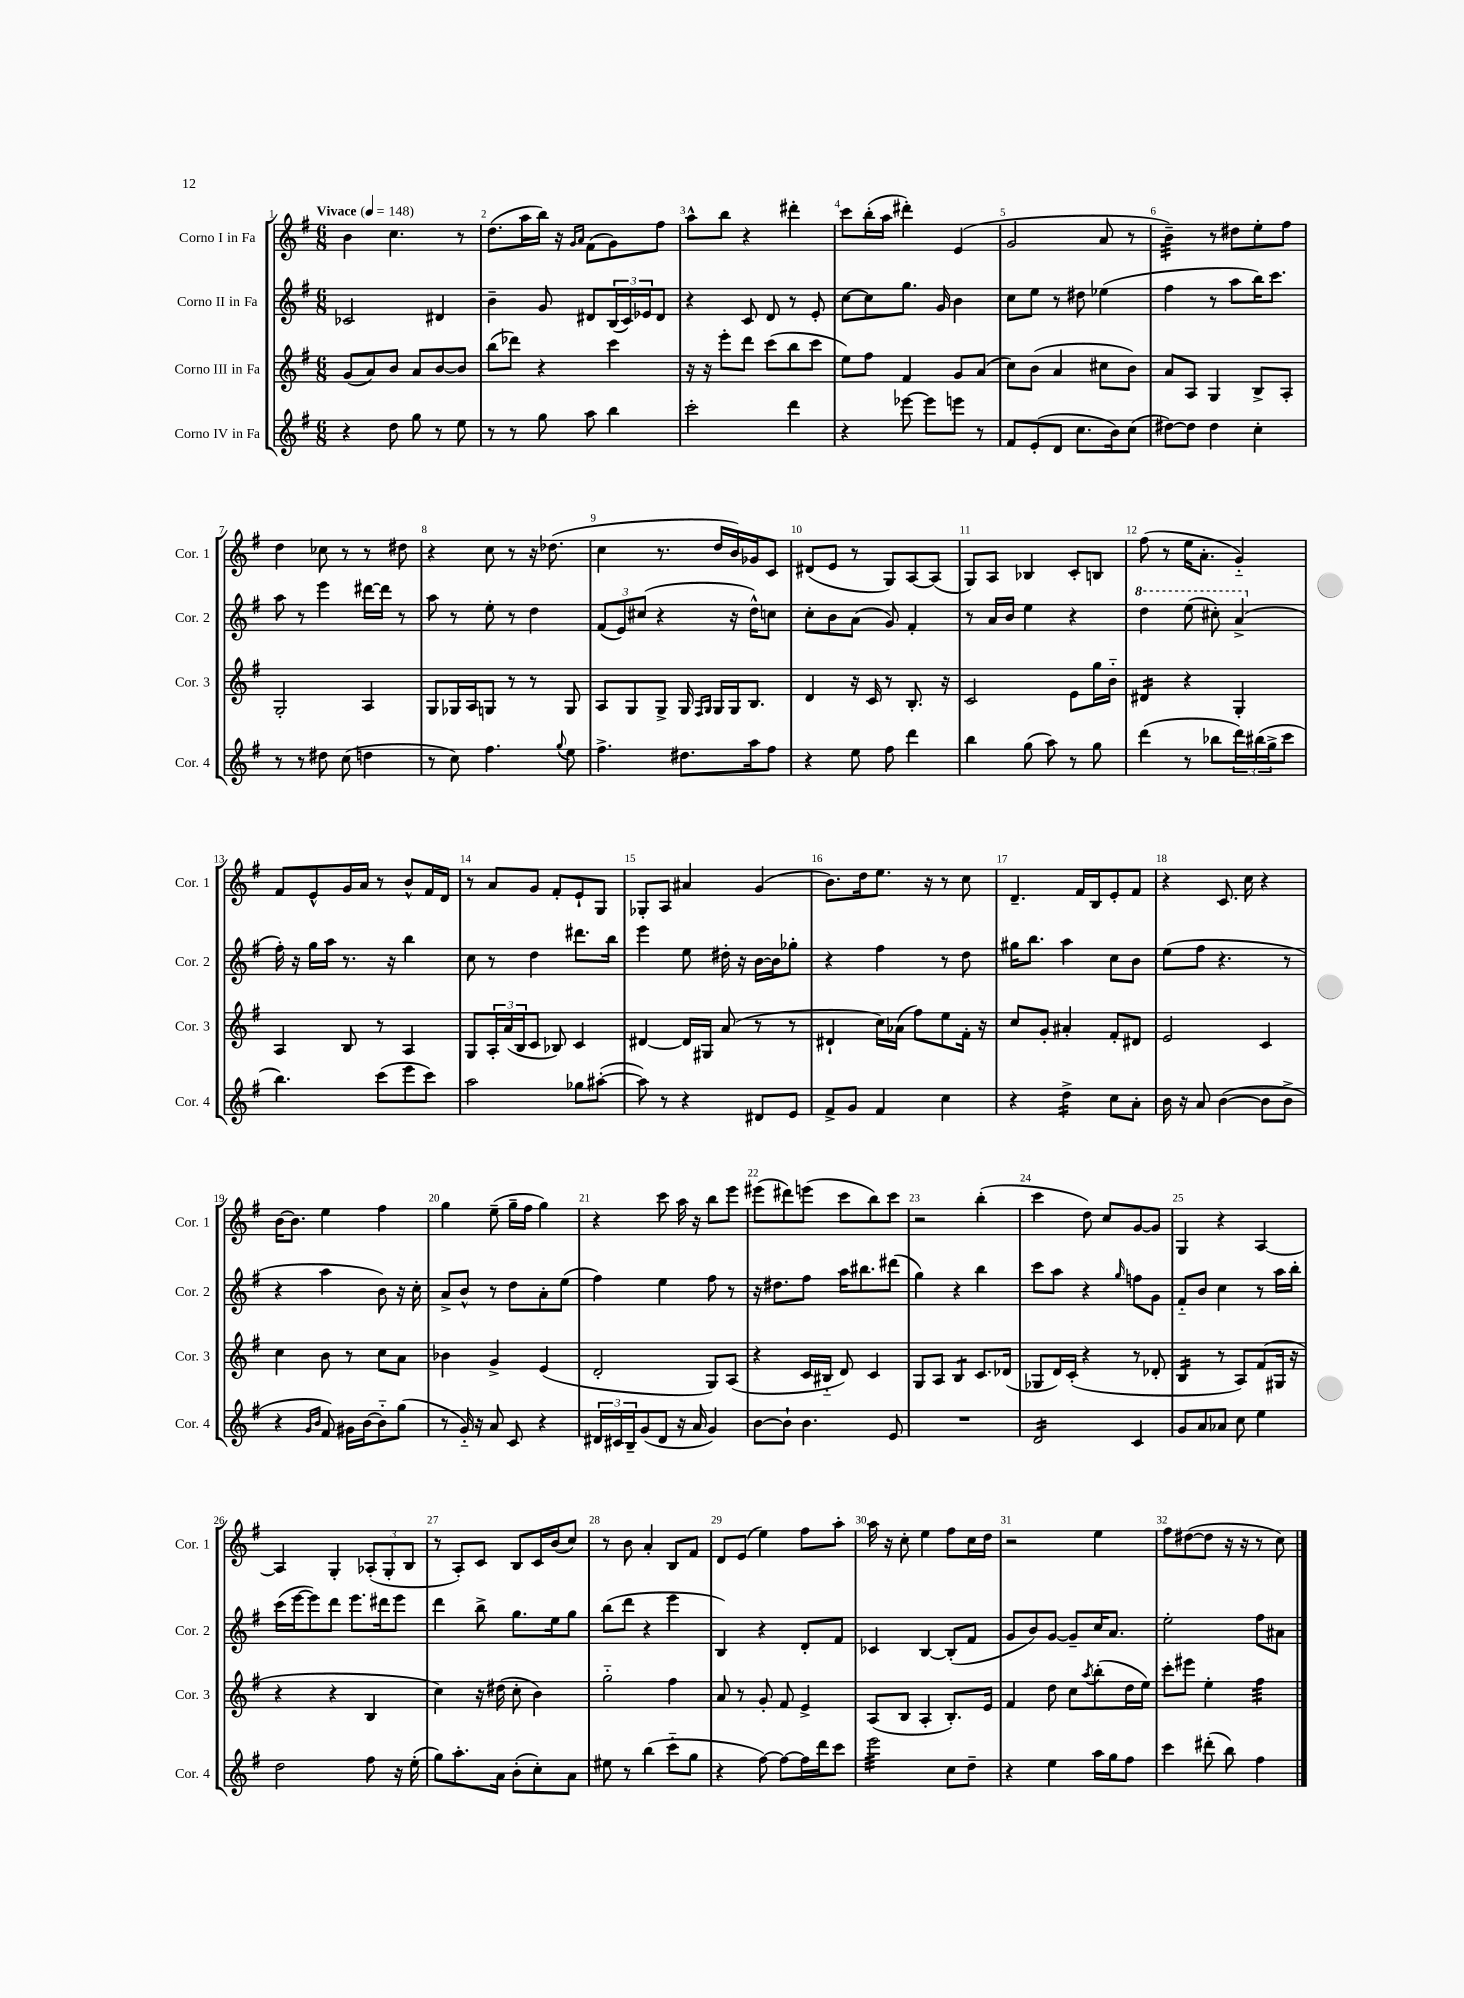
<<
\new StaffGroup <<
\new Staff = "s0" \with { instrumentName = "Corno I in Fa" shortInstrumentName = "Cor. 1" } {
    \clef treble \key g \major \numericTimeSignature \time 6/8 \tempo "Vivace" 4 = 148
    b'4 c''4. r8 |
    d''8.( a''16 b''16) r16 \grace { g'16 a'16 } fis'8( g'8) fis''8 |
    a''8-^ b''8 r4 dis'''4-. |
    c'''8 b''16-.( a''16 dis'''4-.) e'4( |
    g'2 a'8 r8 |
    b'4:32--) r8 dis''8 e''8-. fis''8 |
    d''4 ces''8 r8 r8 dis''8 |
    r4 c''8 r8 r16 des''8.( |
    c''4 r8. d''16 b'16) ges'16 c'8 |
    dis'8( e'8 r8 g8) a8~ a8( |
    g8) a8 bes4 c'8-. b8 |
    fis''8( r8 e''16 a'8.-. g'4-_) |
    fis'8 e'8-^ g'16 a'16 r8 b'8-^ fis'16 d'16 |
    r8 a'8 g'8 fis'8-. e'8-! g8 |
    ges8-. a8 ais'4 g'4( |
    b'8.) d''16 e''8. r16 r8 c''8 |
    d'4.-- fis'16 b16 e'8-. fis'8 |
    r4 c'8. c''16 r4 |
    b'16~ b'8. e''4 fis''4 |
    g''4 e''8--( g''16-- fis''16 g''4) |
    r4 c'''8 a''16 r16 b''8 e'''8 |
    eis'''8( dis'''8) e'''8( c'''8 b''8) c'''8 |
    r2 b''4-.( |
    c'''4 d''8) c''8 g'8~ g'8 |
    g4 r4 a4~ |
    a4 g4-. \tuplet 3/2 { aes8-.( g8-. b8 } |
    r8 a8-.) c'8 b8 c'16 b'16( c''8) |
    r8 b'8 a'4-. b8 fis'8 |
    d'8 e'8( e''4) fis''8 a''8-. |
    a''16 r16 c''8-. e''4 fis''8 c''16 d''16 |
    r2 e''4 |
    fis''8 dis''8~( dis''8 r16 r16 r8 c''8) \bar "|." |
}
\new Staff = "s1" \with { instrumentName = "Corno II in Fa" shortInstrumentName = "Cor. 2" } {
    \clef treble \key g \major \numericTimeSignature \time 6/8
    ces'2 dis'4 |
    b'4-- g'8 dis'8 \tuplet 3/2 { b16( c'16) ees'16 } dis'8 |
    r4 c'8 d'8 r8 e'8-. |
    c''8~ c''8 g''8. g'16 b'4 |
    c''8 e''8 r8 dis''8 ees''4( |
    fis''4 r8 a''8 b''16) c'''8. |
    a''8 r8 e'''4 dis'''16~ dis'''16 r8 |
    a''8 r8 e''8-. r8 d''4 |
    \tuplet 3/2 { fis'8( e'8) cis''8( } r4 r16 d''16-^) c''8 |
    c''8-. b'8 a'8( g'8) fis'4-. |
    r8 a'16 b'16 e''4 r4 |
    \ottava #1 d'''4 e'''8( cis'''8-.) a''4->( \ottava #0 |
    fis''16-.) r16 g''16 a''16 r8. r16 b''4 |
    c''8 r8 d''4 dis'''8. b''16 |
    e'''4 e''8 dis''16-. r16 b'16~ b'16 ges''8-. |
    r4 fis''4 r8 d''8 |
    gis''16 b''8. a''4 c''8 b'8 |
    e''8( fis''8 r4. r8 |
    r4 a''4 b'8) r16 c''16-. |
    a'8-> b'8-^ r8 d''8 a'8-. e''8( |
    fis''4) e''4 fis''8 r8 |
    r16 dis''8. fis''8 a''16 bis''8. dis'''8( |
    g''4) r4 b''4 |
    c'''8 a''8 r4 \grace { g''16 } f''8 g'8 |
    fis'8-_ b'8 c''4 r8 a''16 b''16-. |
    c'''16( e'''16~ e'''8) d'''8 e'''8. dis'''16 e'''8 |
    d'''4 b''8-> g''8. e''16 g''8 |
    b''8( d'''8 r4 e'''4 |
    b4) r4 d'8-. fis'8 |
    ces'4 b4~ b8-.( fis'8 |
    g'8 b'8) g'8~ g'8-- c''16 a'8. |
    e''2-. fis''8 ais'8 \bar "|." |
}
\new Staff = "s2" \with { instrumentName = "Corno III in Fa" shortInstrumentName = "Cor. 3" } {
    \clef treble \key g \major \numericTimeSignature \time 6/8
    g'8( a'8) b'8 a'8 b'8~ b'8 |
    b''8( des'''8) r4 c'''4 |
    r16 r16 e'''8-. d'''8 c'''8( b''8 c'''8 |
    e''8) fis''8 fis'4 g'8 a'8( |
    c''8) b'8( a'4 cis''8 b'8) |
    a'8 a8 g4 b8-> a8-. |
    g2-. a4 |
    g8 ges16 a16 g8 r8 r8 g8 |
    a8 g8 g8-> g16 \grace { fis16 g16 } g16 g16 b8. |
    d'4 r16 c'16 r8 b8.-. r16 |
    c'2 e'8 g''16 b'16-_ |
    dis'4:16 r4 g4-. |
    a4 b8 r8 a4 |
    g8 \tuplet 3/2 { a16-. a'16( b16 } c'8 bes8) c'4 |
    dis'4~ dis'16 gis16 a'8( r8 r8 |
    dis'4-! c''16) aes'16( fis''8) e''8 fis'16-. r16 |
    c''8 g'8-. ais'4-. fis'8-. dis'8 |
    e'2 c'4 |
    c''4 b'8 r8 c''8 a'8 |
    bes'4 g'4-> e'4( |
    d'2-. g8) a8( |
    r4 c'16 bis16-_ d'8) c'4 |
    g8 a8 b4:8 c'8. des'16( |
    ges8 d'16) c'16-.( r4 r8 des'8-. |
    b4:16 r8 a8) fis'8( gis16 r16 |
    r4 r4 b4 |
    c''4) r16 dis''16( c''8-. b'4) |
    g''2-_ fis''4 |
    a'8 r8 g'8-. fis'8 e'4-> |
    a8( b8 a4-. b8.-.) e'16 |
    fis'4 d''8 c''8 \acciaccatura { a''8 } b''8-.( d''16 e''16) |
    c'''8-. eis'''8 e''4-. fis''4:32 \bar "|." |
}
\new Staff = "s3" \with { instrumentName = "Corno IV in Fa" shortInstrumentName = "Cor. 4" } {
    \clef treble \key g \major \numericTimeSignature \time 6/8
    r4 d''8 g''8 r8 e''8 |
    r8 r8 g''8 a''8 b''4 |
    c'''2-. d'''4 |
    r4 ees'''8~ ees'''8 e'''8 r8 |
    fis'8 e'8-.( d'8 c''8. b'16) c''8( |
    dis''8~) dis''8 dis''4 c''4-. |
    r8 r8 dis''8 c''8( d''4 |
    r8 c''8) fis''4. \appoggiatura { g''8 } e''8 |
    fis''4.-> dis''8. a''16 fis''8 |
    r4 e''8 fis''8 d'''4 |
    b''4 g''8( a''8) r8 g''8 |
    d'''4( r8 bes''8 \tuplet 3/2 { d'''16) bis''16( g''16-> } c'''8 |
    b''4.) c'''8( e'''8 c'''8) |
    a''2 ges''8 ais''8~-.( |
    ais''8) r8 r4 dis'8 e'8 |
    fis'8-> g'8 fis'4 c''4 |
    r4 d''4:16-> c''8 a'8-. |
    b'16 r16 a'8 b'4~( b'8 b'8-> |
    r4 \grace { g'16 b'16 } fis'8) gis'16 b'16~ b'8-_ g''8( |
    r8 g'16-_) r16 a'8 c'8 r4 |
    \tuplet 3/2 { dis'16 cis'16 b16-- } g'8( dis'8 r16 a'16 g'4) |
    b'8~ b'8-! b'4. e'8 |
    R2. |
    d'2:16 c'4 |
    g'8 a'8 aes'8 c''8 e''4 |
    d''2 fis''8 r16 e''16-.( |
    g''8) a''8.-. a'16 b'8-.( c''8-.) a'8 |
    eis''8 r8 b''4( c'''8-_ g''8 |
    r4 fis''8~) fis''8~ fis''16 d'''16 c'''8 |
    e'''2:32 c''8 d''8-- |
    r4 e''4 a''16 g''16 fis''8 |
    c'''4 dis'''8-.( b''8) fis''4 \bar "|." |
}
>>
>>
\layout { \context { \Score \override BarNumber.break-visibility = ##(#f #t #t) barNumberVisibility = #all-bar-numbers-visible } }
